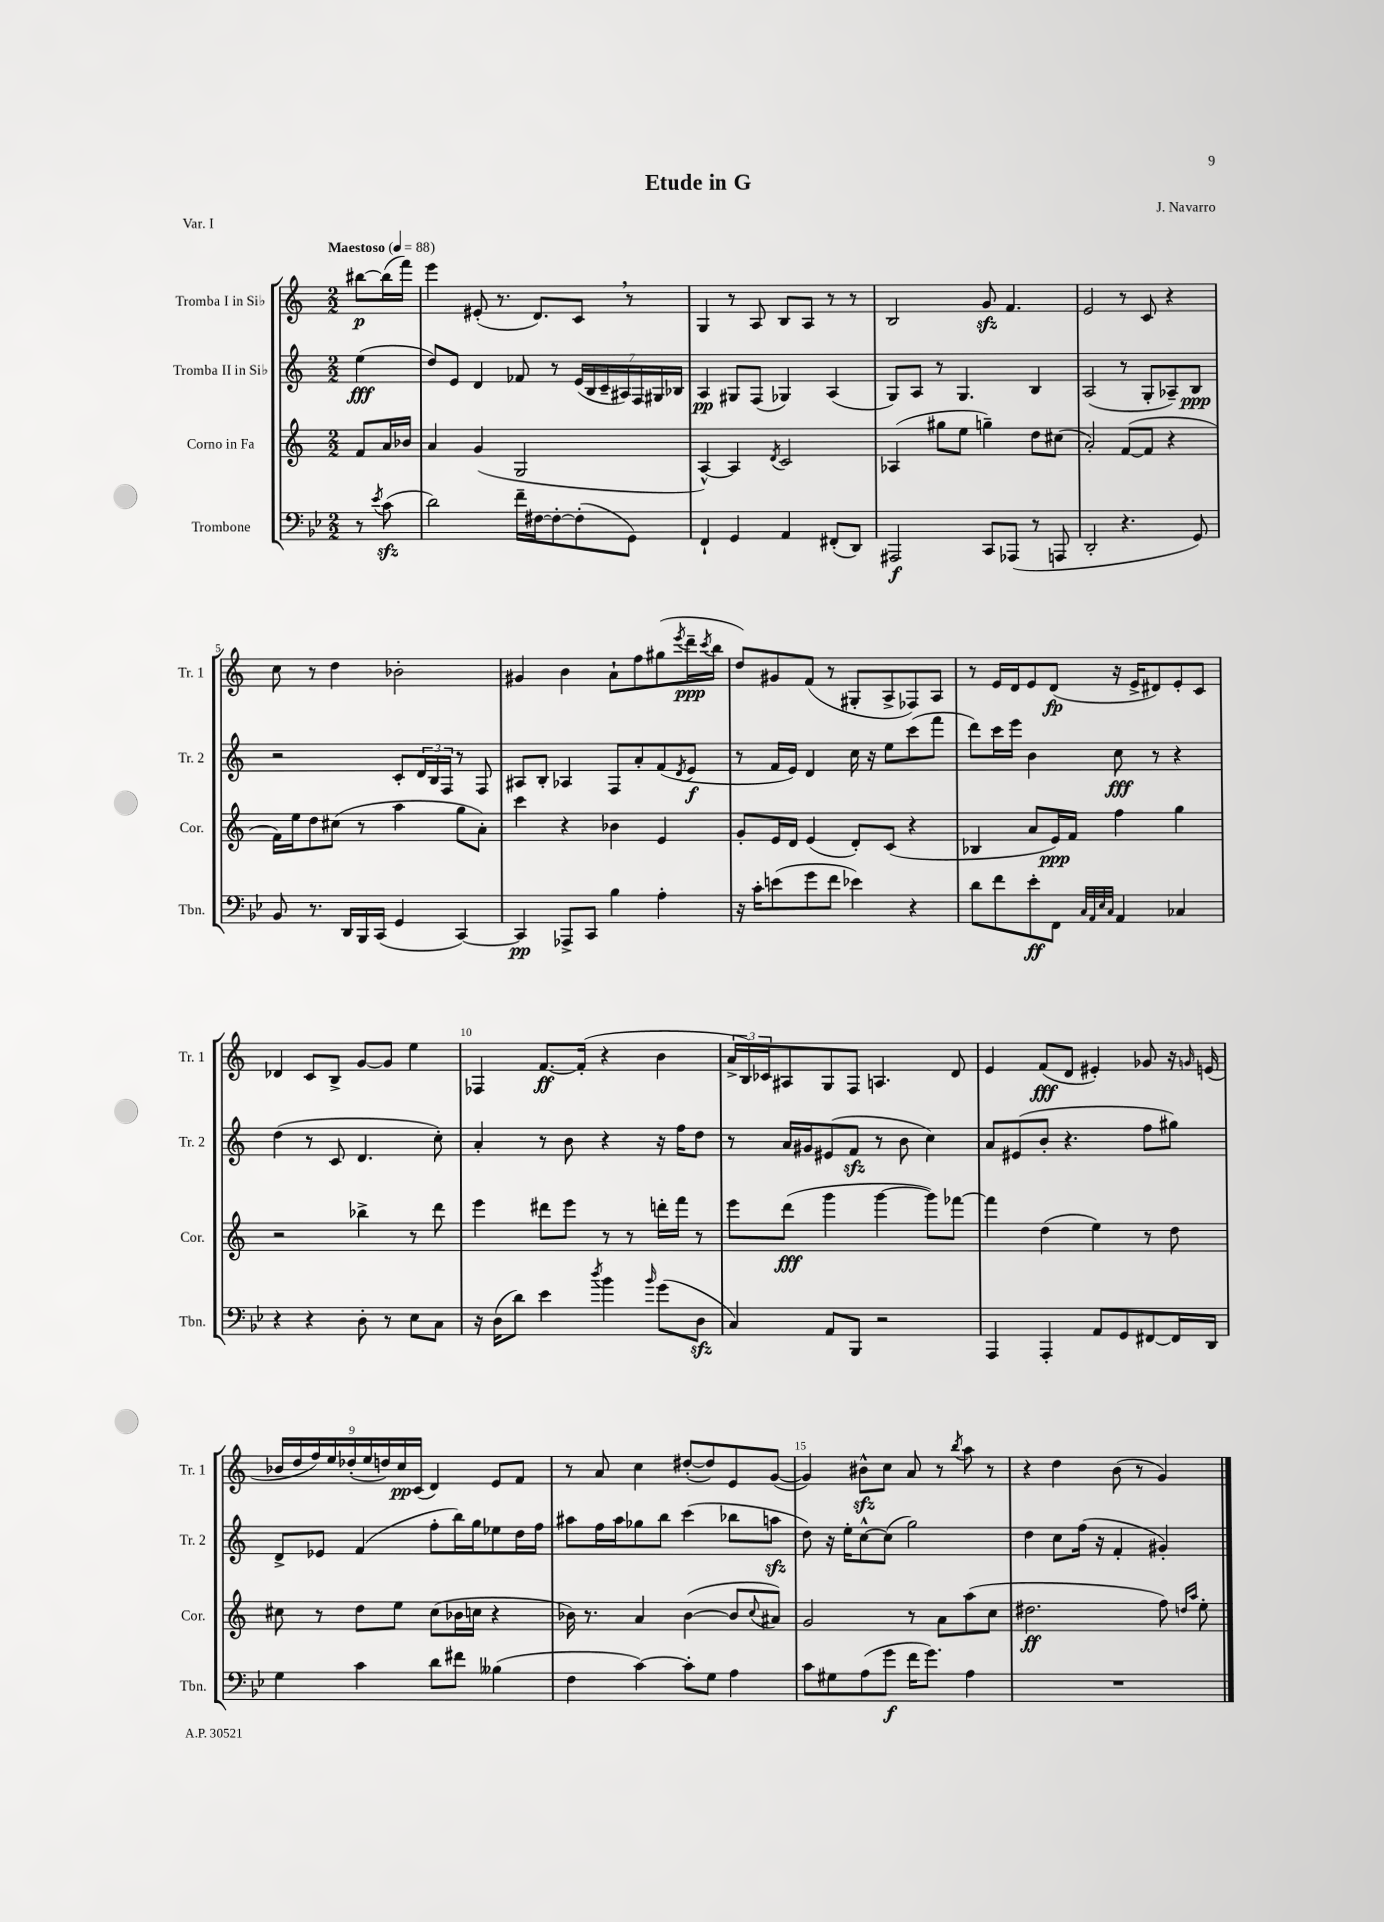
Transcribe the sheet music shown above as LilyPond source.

\header { title = "Etude in G" composer = "J. Navarro" piece = "Var. I" }
<<
\new StaffGroup <<
\new Staff = "s0" \with { instrumentName = "Tromba I in Sib" shortInstrumentName = "Tr. 1" } {
    \clef treble \key c \major \numericTimeSignature \time 2/2 \partial 4 \tempo "Maestoso" 4 = 88
    bis''8~\p bis''16( f'''16) |
    e'''4 eis'8-.( r8. d'8.) c'8 \breathe r8 |
    g4 r8 a8 b8 a8 r8 r8 |
    b2 g'8\sfz f'4. |
    e'2 r8 c'8 r4 |
    c''8 r8 d''4 bes'2-. |
    gis'4 b'4 a'8-! f''8 gis''8( \acciaccatura { e'''8 } d'''16--\ppp \acciaccatura { c'''8 } b''16 |
    d''8) gis'8 f'8( r8 gis8-. a8-> fes8) a8 |
    r8 e'16 d'16 e'8 d'8\fp( r16 e'16-> dis'8) e'8-. c'8 |
    des'4 c'8 b8-> g'8~ g'8 e''4 |
    fes4 f'8.~\ff f'16-.( r4 b'4 |
    \tuplet 3/2 { a'16-> b16) ces'16 } ais8 g8 f8 a4. d'8 |
    e'4 f'8\fff( d'8 eis'4-.) ges'8 r16 \grace { g'16 } e'16( |
    \tuplet 9/8 { bes'16 d''16 f''16) e''16 des''16-.( e''16 d''16) c''16\pp c'16( } d'4) e'8 f'8 |
    r8 a'8 c''4 dis''8~-.( dis''8) e'8 g'8~( |
    g'4) bis'8-^\sfz c''8 a'8 r8 \acciaccatura { b''8 } a''8 r8 |
    r4 d''4 b'8( r8 g'4) \bar "|." |
}
\new Staff = "s1" \with { instrumentName = "Tromba II in Sib" shortInstrumentName = "Tr. 2" } {
    \clef treble \key c \major \numericTimeSignature \time 2/2 \partial 4
    e''4\fff( |
    d''8) e'8 d'4 fes'8 r8 \tuplet 7/4 { e'16( b16 c'16-- ais16) f16 gis16 bes16 } |
    a4\pp gis8 f8( ges4) a4( |
    g8) a8 r8 g4. b4 |
    a2( r8 g8-. aes8--) b8\ppp |
    r2 c'8-. \tuplet 3/2 { d'16 b16 f16 } r8 f8 |
    ais8 b8-. aes4 f8 a'8-. f'8( \acciaccatura { d'8 } e'8\f |
    r8 f'16 e'16) d'4 c''16 r16 e''8 c'''8( f'''8 |
    d'''8) c'''16 e'''16 b'4 c''8\fff r8 r4 |
    d''4( r8 c'8 d'4. c''8-.) |
    a'4-. r8 b'8 r4 r16 f''16 d''8 |
    r8 a'16 gis'16 eis'8( f'8\sfz r8 b'8 c''4) |
    a'8 eis'8( b'8-. r4. f''8 gis''8) |
    d'8-> ees'8 f'4( f''8-. b''16) g''16 ees''8 d''16 f''16 |
    ais''8 f''16 ais''16 ges''8 b''8 c'''4( bes''8 a''8\sfz |
    d''8) r16 e''16-. c''8~-^ c''8( g''2) |
    d''4 c''8 f''16( r16 f'4-. gis'4-.) \bar "|." |
}
\new Staff = "s2" \with { instrumentName = "Corno in Fa" shortInstrumentName = "Cor." } {
    \clef treble \key c \major \numericTimeSignature \time 2/2 \partial 4
    f'8 a'16 bes'16 |
    a'4 g'4( g2 |
    a4~-^) a4 \acciaccatura { d'8 } c'2 |
    aes4( gis''8 e''8 g''4--) d''8 cis''8( |
    a'2-.) f'8~( f'8 r4 |
    f'16) e''16 d''8 cis''8( r8 a''4 g''8 a'8-.) |
    c'''4 r4 bes'4 e'4 |
    g'8-. e'16 d'16 e'4( d'8-.) c'8( r4 |
    bes4 a'8 e'16\ppp) f'16 f''4 g''4 |
    r2 bes''4-> r8 d'''8 |
    e'''4 dis'''8 e'''8 r8 r8 d'''16-. f'''16 r8 |
    e'''8 d'''8\fff( g'''4 g'''4~ g'''8) fes'''8~ |
    fes'''4 d''4( e''4) r8 d''8 |
    cis''8 r8 d''8 e''8 cis''8( bes'16 c''16 r4 |
    bes'16) r8. a'4 bes'4~( bes'8 \appoggiatura { c''8 } ais'8) |
    g'2 r8 a'8 a''8( c''8 |
    dis''2.\ff f''8) \grace { d''16 a''16 } e''8-. \bar "|." |
}
\new Staff = "s3" \with { instrumentName = "Trombone" shortInstrumentName = "Tbn." } {
    \clef bass \key bes \major \numericTimeSignature \time 2/2 \partial 4
    r8 \acciaccatura { ees'8 } c'8\sfz( |
    d'2) f'16-- fis16~ fis8~-. fis8-.( g,8) |
    f,4-! g,4 a,4 fis,8-.( d,8) |
    ais,,2\f c,8 aes,,8( r8 a,,8 |
    d,2-. r4. g,8) |
    bes,8 r8. d,16 bes,,16 c,16( g,4 c,4~) |
    c,4\pp aes,,8-> c,8 bes4 a4-. |
    r16 c'16-. e'8( g'8 f'8 ees'4) r4 |
    d'8 f'8 ees'8-.\ff f,8 \grace { c32 a,32 ees32 c32 } a,4 ces4 |
    r4 r4 d8-. r8 ees8 c8 |
    r16 d16( d'8) ees'4 \acciaccatura { d''8 } bes'4 \grace { bes'16 } g'8( d8\sfz |
    c4) a,8 bes,,8 r2 |
    a,,4 a,,4-. a,8 g,8 fis,8~ fis,16 d,16 |
    g4 c'4 d'8 fis'8 beses4( |
    f4 c'4~) c'8-. g8 a4 |
    c'8 gis8 a8( g'8\f f'16 g'8.) a4 |
    R1 \bar "|." |
}
>>
>>
\layout { \context { \Score \override BarNumber.break-visibility = ##(#f #t #t) barNumberVisibility = #(every-nth-bar-number-visible 5) } }
